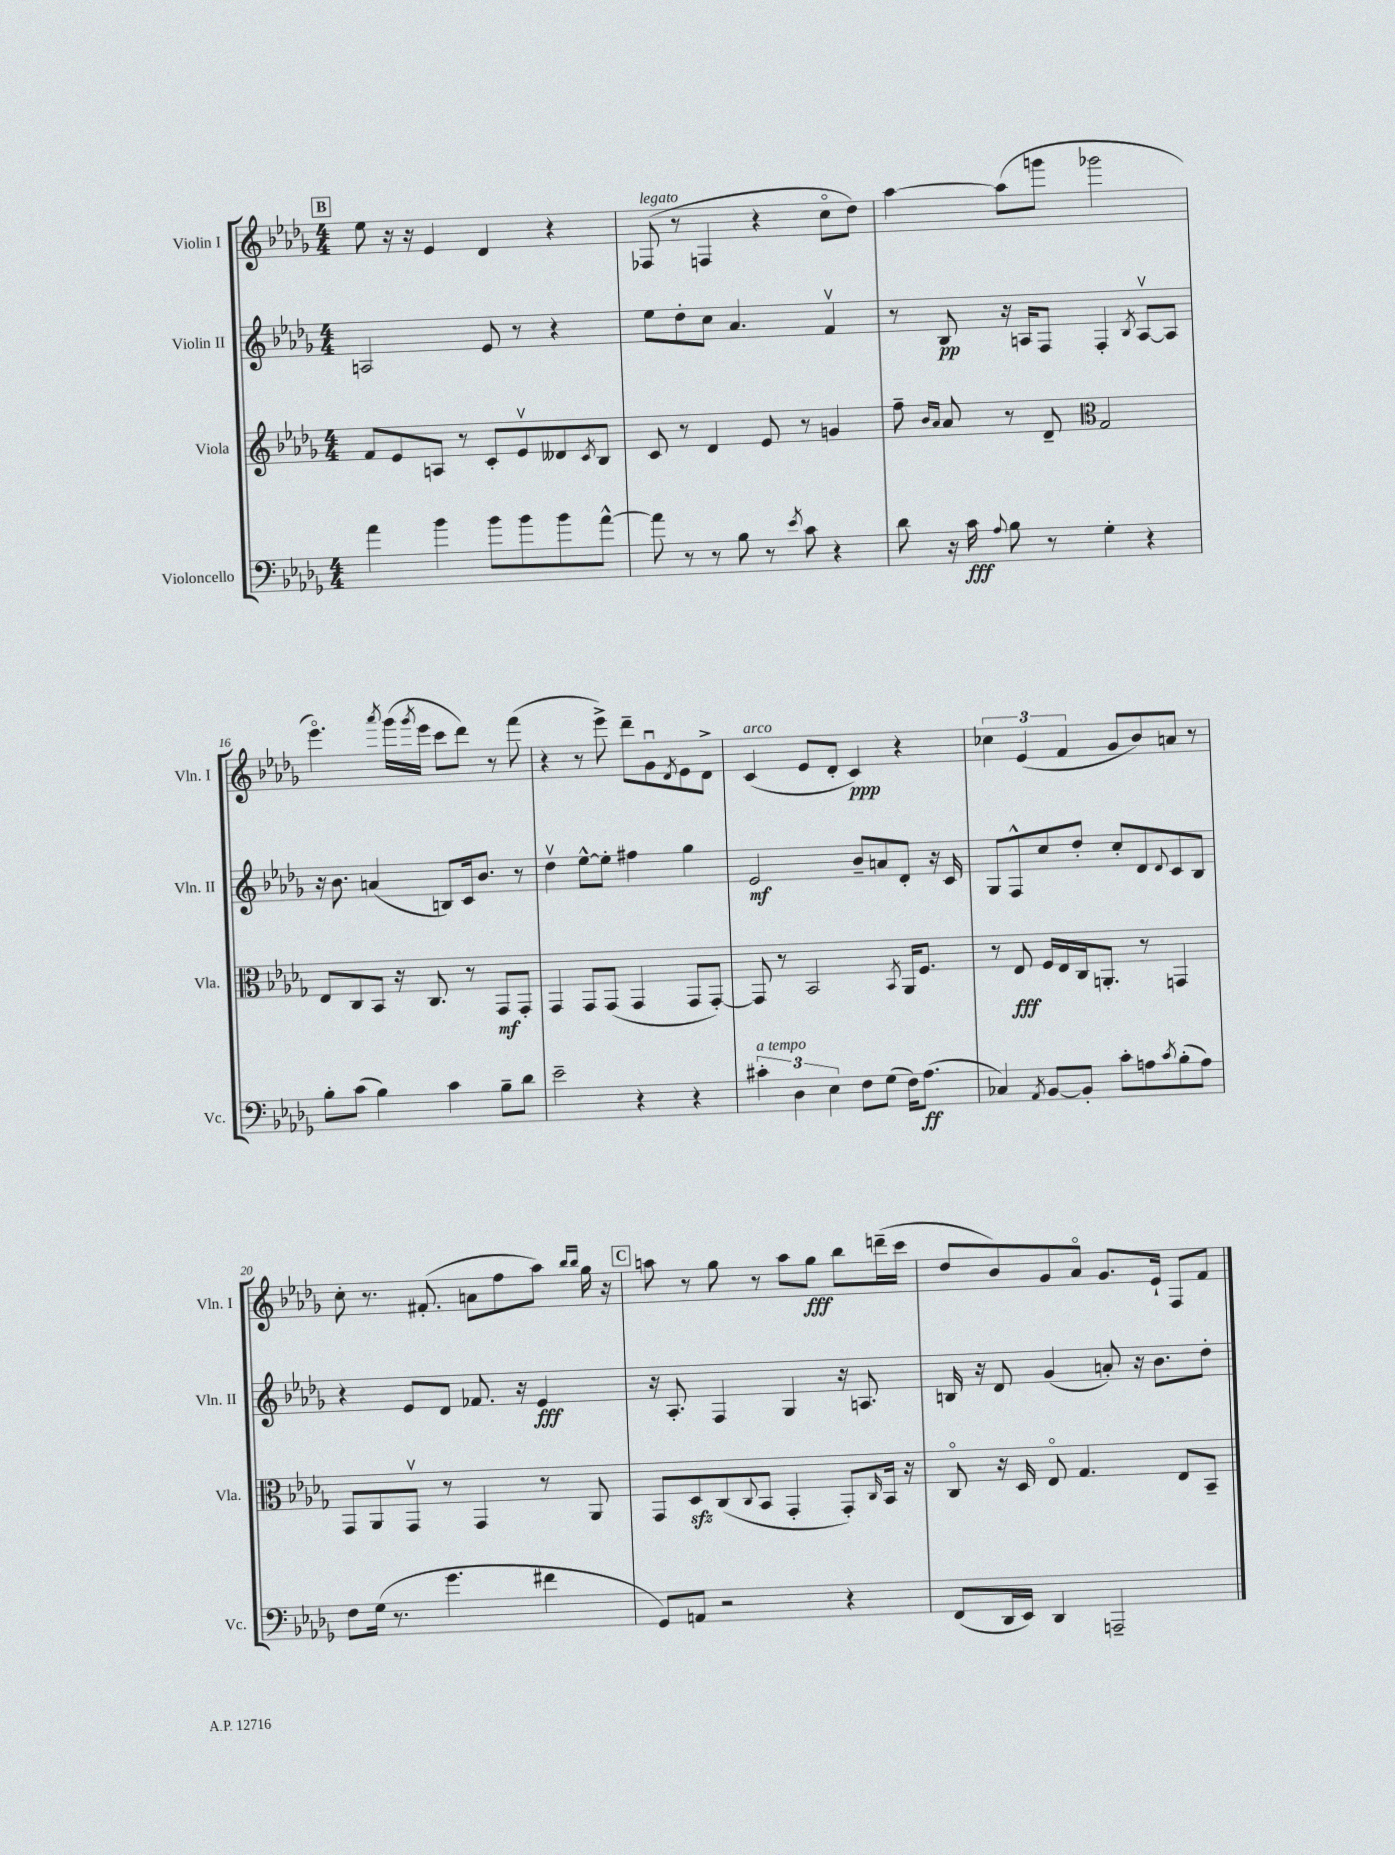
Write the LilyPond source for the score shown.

<<
\new StaffGroup <<
\new Staff = "s0" \with { instrumentName = "Violin I" shortInstrumentName = "Vln. I" } {
    \clef treble \key des \major \numericTimeSignature \time 4/4
    \mark \markup { \box "B" } ees''8 r16 r16 ees'4 des'4 r4 |
    fes8^\markup { \italic "legato" }( r8 f4 r4 c''8\flageolet des''8) |
    aes''4~ aes''8( g'''8 ges'''2 |
    ees'''4.\flageolet) \acciaccatura { aes'''8 } ges'''16( \acciaccatura { ges'''8 } ees'''16 c'''8 des'''8) r8 f'''8( |
    r4 r8 ees'''8->) des'''8-- ges'8\downbow \acciaccatura { des'8 } ees'8 des'8-> |
    c'4^\markup { \italic "arco" }( ees'8 des'8-. c'4\ppp) r4 |
    \tuplet 3/2 { ces''4 ees'4( f'4 } ges'8 bes'8) a'8 r8 |
    c''8-. r8. fis'8.-.( a'8 f''8 aes''8) \grace { bes''16 bes''16 } ges''16 r16 |
    \mark \markup { \box "C" } a''8 r8 ges''8 r8 a''8 ges''8\fff bes''8 d'''16--( c'''16 |
    des''8 bes'8) ges'8 aes'8\flageolet ges'8. ees'16-! f8 f'8 \bar "|." |
}
\new Staff = "s1" \with { instrumentName = "Violin II" shortInstrumentName = "Vln. II" } {
    \clef treble \key des \major \numericTimeSignature \time 4/4
    \mark \markup { \box "B" } a2 ees'8 r8 r4 |
    ees''8 des''8-. c''8 aes'4. f'4\upbow |
    r8 bes8\pp r16 a16 f8 f4-. \acciaccatura { bes8 } a8~\upbow a8 |
    r16 bes'8. a'4( b8) c'16 bes'8. r8 |
    des''4\upbow ees''8~-^ ees''8-. fis''4 ges''4 |
    ees'2\mf bes'8-- a'8 des'8-. r16 c'16 |
    ges8 f8-^ c''8 des''8-. c''8-. des'8 \appoggiatura { des'8 } c'8 bes8 |
    r4 ees'8 des'8 fes'8. r16 ees'4\fff |
    \mark \markup { \box "C" } r16 aes8.-. f4 ges4 r16 a8. |
    b16 r16 des'8 ges'4( a'8-.) r16 bes'8. des''8-. \bar "|." |
}
\new Staff = "s2" \with { instrumentName = "Viola" shortInstrumentName = "Vla." } {
    \clef treble \key des \major \numericTimeSignature \time 4/4
    \mark \markup { \box "B" } f'8 ees'8 a8 r8 c'8-. ees'8\upbow deses'8 \acciaccatura { c'8 } bes8 |
    c'8 r8 des'4 ees'8 r8 g'4 |
    f''8-- \grace { bes'16 aes'16 } aes'8 r8 des'8-- \clef alto ges2 |
    ees8 c8 bes,8 r16 c8. r8 ges,8\mf ges,8-. |
    ges,4 ges,8 ges,8( ges,4 ges,8 ges,8~-.) |
    ges,8 r8 bes,2 \acciaccatura { bes,8 } aes,16 f8. |
    r8 ees8\fff f16 ees16 c16 a,8.-. r8 g,4 |
    ges,8 aes,8 ges,8\upbow r8 ges,4 r8 aes,8 |
    \mark \markup { \box "C" } ges,8 des8\sfz c8( \appoggiatura { c8 } bes,8 ges,4-. ges,8-.) \grace { c16 } bes,16 r16 |
    c8\flageolet r16 des16 ees8\flageolet ges4. ees8 bes,8-- \bar "|." |
}
\new Staff = "s3" \with { instrumentName = "Violoncello" shortInstrumentName = "Vc." } {
    \clef bass \key des \major \numericTimeSignature \time 4/4
    \mark \markup { \box "B" } aes'4 bes'4 bes'8 bes'8 bes'8 aes'8~-^ |
    aes'8 r8 r8 bes8 r8 \acciaccatura { ees'8 } c'8 r4 |
    des'8 r16 c'16\fff \appoggiatura { aes8 } bes8 r8 ges4-. r4 |
    bes8-. c'8( bes4) c'4 bes8-- des'8 |
    ees'2-- r4 r4 |
    \tuplet 3/2 { cis'4-.^\markup { \italic "a tempo" } des4 ees4 } f8 ges8( f16) aes8.\ff( |
    ces4) \acciaccatura { aes,8 } bes,8~ bes,8-. c'8-. a8 \acciaccatura { c'8 } bes8-.( a8) |
    f8 ges16( r8. ges'4. fis'4 |
    \mark \markup { \box "C" } ges,8) a,8 r2 r4 |
    f,8( des,16 ees,16) des,4 a,,2-- \bar "|." |
}
>>
>>
\layout { \context { \Score currentBarNumber = #13 } }
